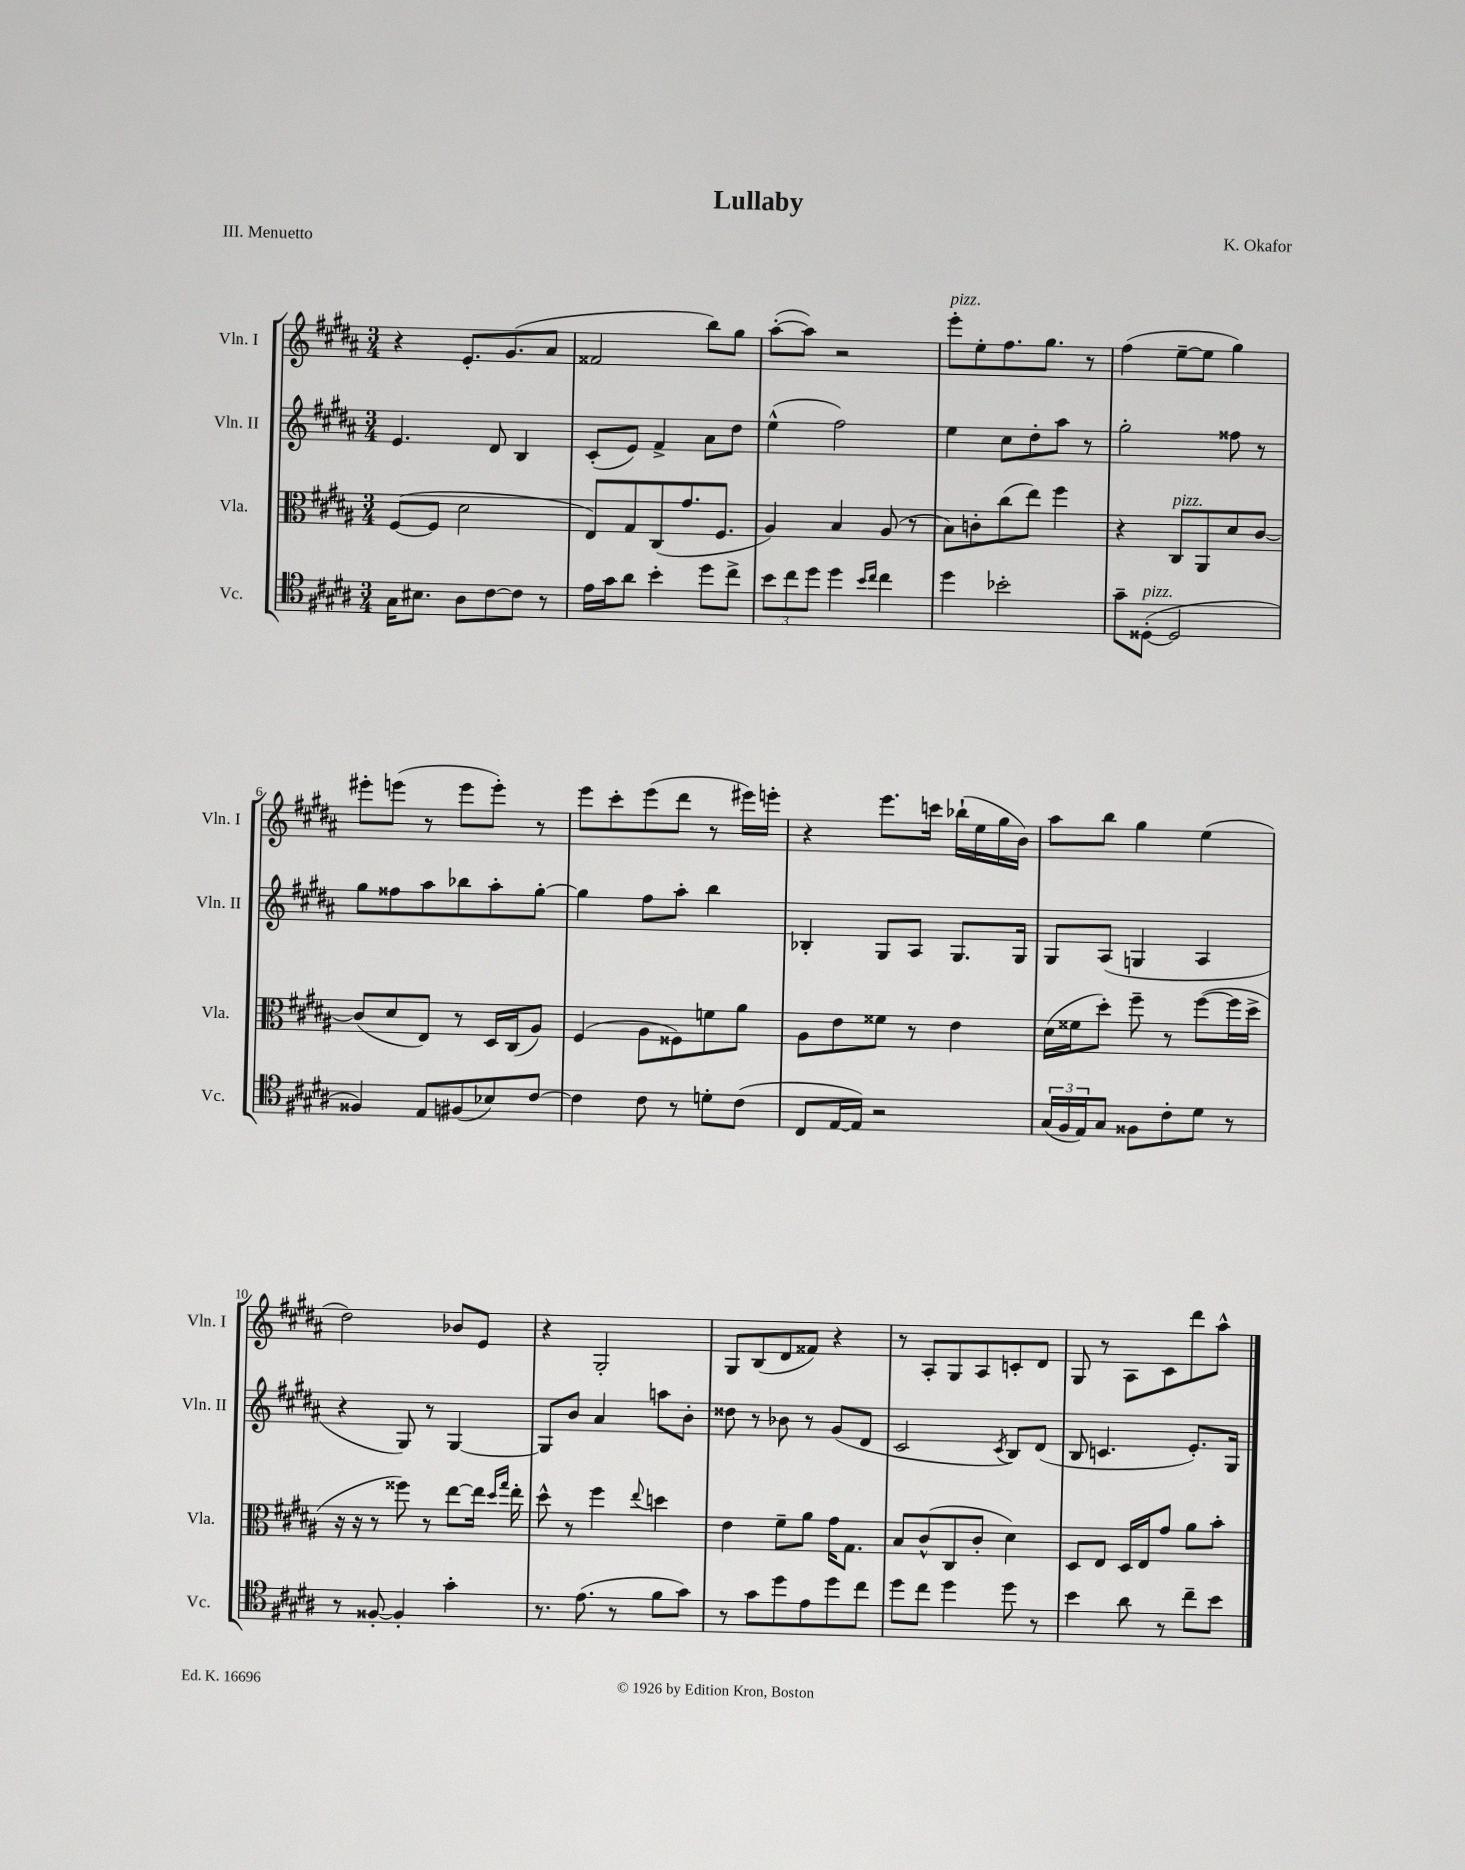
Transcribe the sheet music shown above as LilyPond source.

\header { title = "Lullaby" composer = "K. Okafor" piece = "III. Menuetto" }
<<
\new StaffGroup <<
\new Staff = "s0" \with { instrumentName = "Vln. I" shortInstrumentName = "Vln. I" } {
    \clef treble \key b \major \numericTimeSignature \time 3/4
    r4 e'8.-. gis'8.( ais'8 |
    fisis'2 b''8) gis''8 |
    ais''8~-.( ais''8) r2 |
    e'''8-.^\markup { \italic "pizz." } e''8-. fis''8. gis''8. r8 |
    fis''4( e''8~-- e''8 gis''4) |
    eis'''8-. e'''8( r8 e'''8 e'''8-.) r8 |
    e'''8 cis'''8-. e'''8( dis'''8 r8 eis'''16) e'''16-. |
    r4 e'''8. c'''16 bes''16-!( e''16 gis''16 b'16) |
    ais''8 b''8 gis''4 e''4( |
    dis''2) bes'8 e'8 |
    r4 gis2-. |
    gis8 b8( dis'8 fisis'8) r4 |
    r8 ais8-. gis8 ais8 c'8-. dis'8 |
    gis8 r8 ais8 cis'8 dis'''8 ais''8-^ \bar "|." |
}
\new Staff = "s1" \with { instrumentName = "Vln. II" shortInstrumentName = "Vln. II" } {
    \clef treble \key b \major \numericTimeSignature \time 3/4
    e'4. dis'8 b4 |
    cis'8-.( e'8) fis'4-> ais'8 dis''8 |
    e''4-^( fis''2) |
    e''4 cis''8 dis''8-. ais''8 r8 |
    gis''2-. fisis''8 r8 |
    gis''8 fisis''8 ais''8 bes''8 ais''8-. gis''8~-. |
    gis''4 fis''8 ais''8-. b''4 |
    bes4-. gis8 ais8 gis8. gis16 |
    gis8 ais8( g4 ais4 |
    r4 gis8) r8 gis4~ |
    gis8 b'8 ais'4 a''8 b'8-. |
    disis''8 r8 bes'8 r8 gis'8( dis'8 |
    cis'2 \acciaccatura { cis'8 } b8) dis'8( |
    b8 c'4. e'8.-.) gis16 \bar "|." |
}
\new Staff = "s2" \with { instrumentName = "Vla." shortInstrumentName = "Vla." } {
    \clef alto \key b \major \numericTimeSignature \time 3/4
    fis8~( fis8 dis'2 |
    e8) gis8 cis8( gis'8. fis8. |
    ais4) b4 ais8( r8 |
    b8) c'8-. cis''8( e''8) fis''4 |
    r4 cis8^\markup { \italic "pizz." } ais,8 dis'8 cis'8~ |
    cis'8( dis'8 e8) r8 dis16 cis16( ais8) |
    fis4( ais8 fisis8) f'8 ais'8 |
    ais8 e'8 fisis'8 r8 e'4 |
    dis'16( fisis'16 dis''8-.) fis''8-- r8 fis''8~( fis''16 dis''16-> |
    r16 r16 r8 fisis''8) r8 e''8~ e''16 \grace { dis''16 gis''16 } e''16-. |
    dis''8-^ r8 fis''4 \appoggiatura { e''8 } d''4 |
    e'4 fis'8-- ais'8 gis'16 gis8. |
    b8 cis'8-^( cis8 cis'8-. dis'4) |
    dis8 e8 dis16 e16 gis'8 ais'8 b'8-. \bar "|." |
}
\new Staff = "s3" \with { instrumentName = "Vc." shortInstrumentName = "Vc." } {
    \clef tenor \key b \major \numericTimeSignature \time 3/4
    gis16 bis8. ais8 cis'8~ cis'8 r8 |
    e'16 gis'16 ais'8 b'4-. dis''8 cis''8-> |
    \tuplet 3/2 { b'8 cis''8 dis''8 } dis''4 \grace { b'16 cis''16 } cis''4 |
    dis''4 bes'2-. |
    gis'8-- disis8~-.^\markup { \italic "pizz." }( disis2 |
    fisis4) e8 fis8( bes8) cis'8~ |
    cis'4 cis'8 r8 d'8-. cis'8( |
    cis8 e16~ e16) r2 |
    \tuplet 3/2 { gis16( fis16 e16) } gis8 fisis8 cis'8-. dis'8 r8 |
    r8 fisis8~-. fisis4-. gis'4-. |
    r8. e'8.( r8 fis'8 gis'8) |
    r8 gis'8 dis''8 e'8 dis''8 cis''8 |
    dis''8 cis''8 dis''4 dis''8 r8 |
    b'4 ais'8 r8 cis''8-- b'8 \bar "|." |
}
>>
>>
